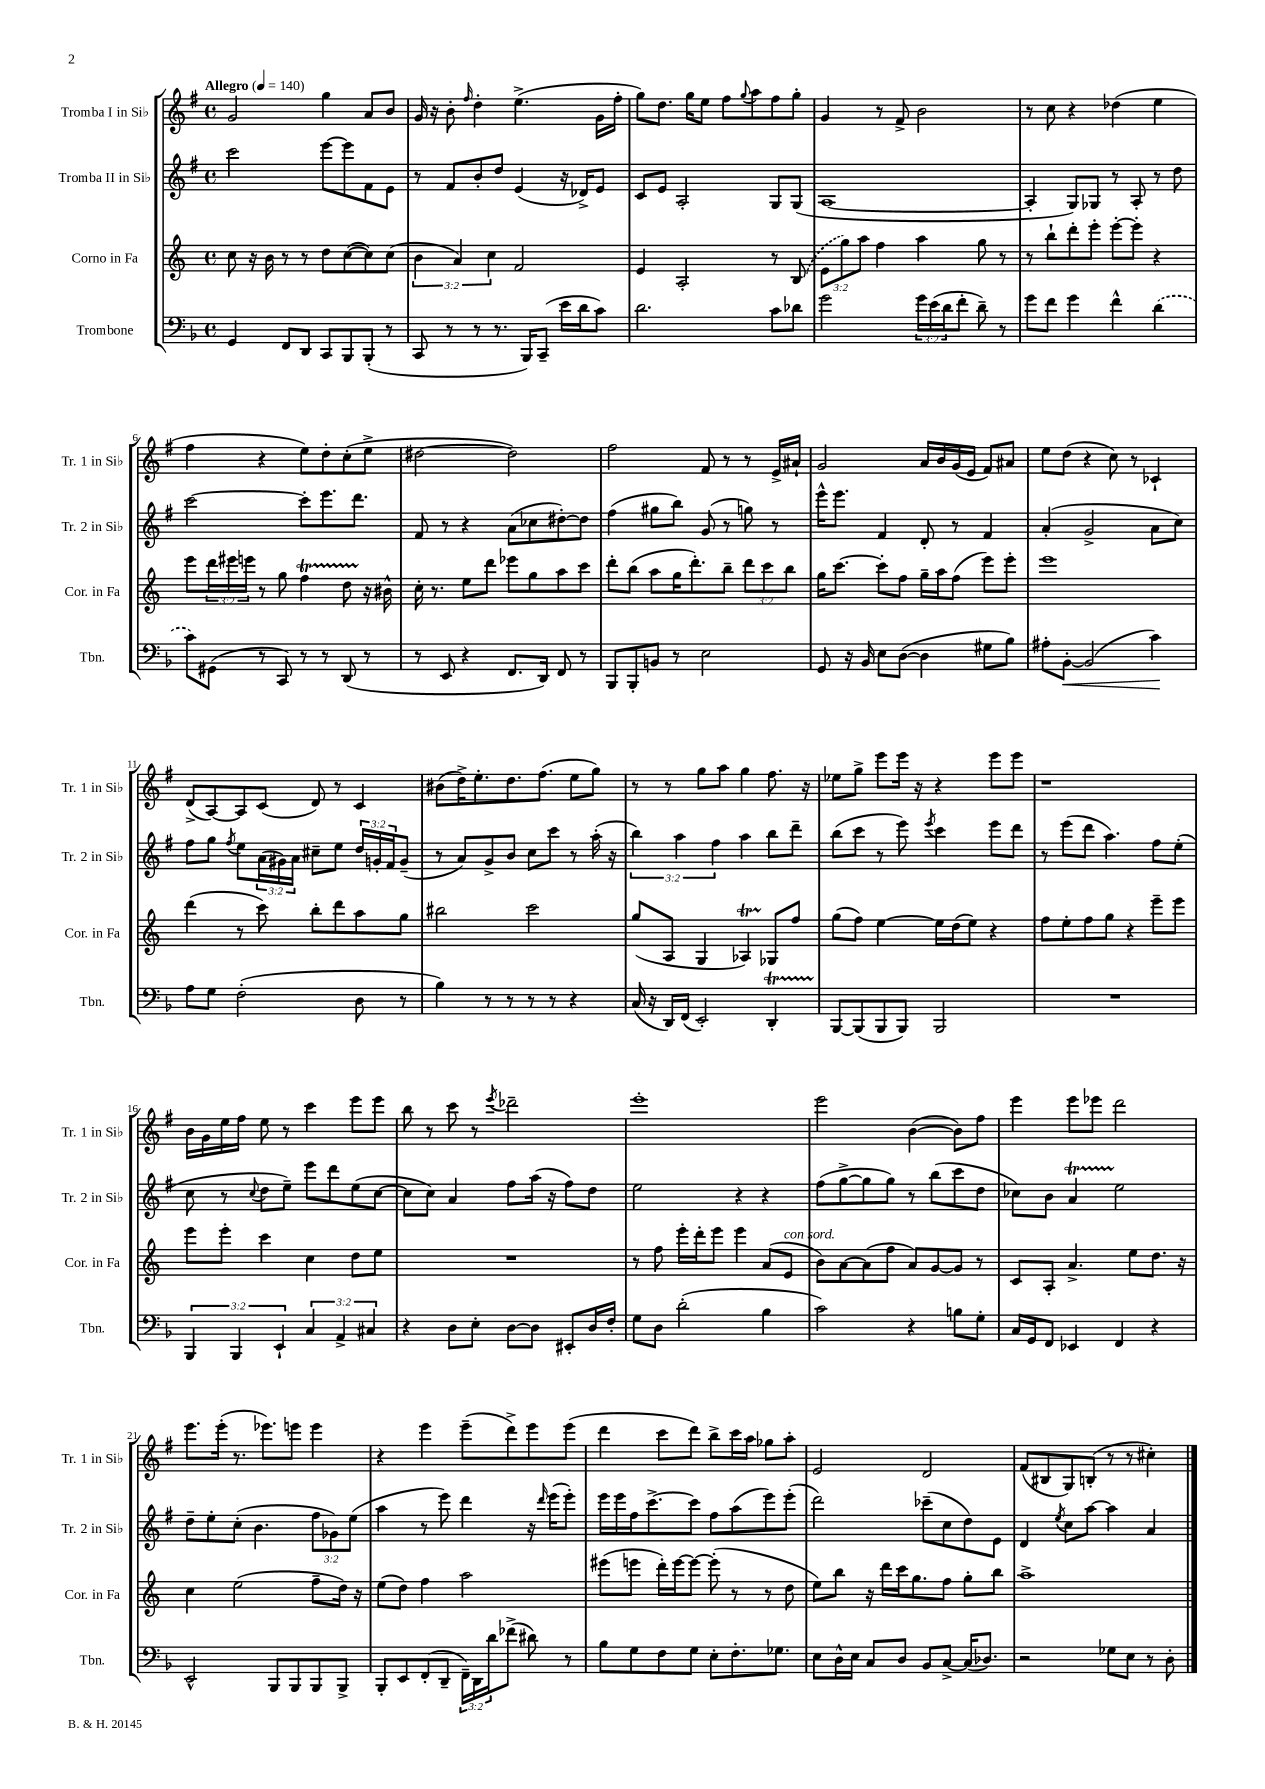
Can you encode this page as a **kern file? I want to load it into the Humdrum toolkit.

**kern	**kern	**kern	**kern
*staff4	*staff3	*staff2	*staff1
*clefF4	*clefG2	*clefG2	*clefG2
*k[b-]	*k[]	*k[f#]	*k[f#]
*M4/4	*M4/4	*M4/4	*M4/4
*met(c)	*met(c)	*met(c)	*met(c)
*MM140	*MM140	*MM140	*MM140
4GG	8cc	2ccc	2g
.	16r	.	.
.	16b	.	.
8FF	8r	.	.
8DD	8r	.	.
8CC	8dd	[8eee	4gg
8BBB-	([8cc	8eee]	.
(8BBB-'	8cc])	8f#	8a
8r	(8cc	8e	8b
=	=	=	=
8CC	6b	8r	16g
.	.	.	16r
8r	.	8f#	8b'
.	6a)	.	.
.	.	.	16qqff#
8r	.	8b'	4dd'
.	6cc	.	.
8.r	.	8dd	.
.	2f	(4e	(4.ee^
16BBB-)	.	.	.
(8CC~	.	.	.
16e	.	16r	.
16d	.	16d-^)	.
8c)	.	8e	16g
.	.	.	16ff#'
=	=	=	=
2.d	4e	8c	8gg)
.	.	8e	8.dd
.	2A'	2A'	.
.	.	.	16gg
.	.	.	8ee
.	.	.	8ff#
.	.	.	8qqgg
.	.	.	8aa
8c	8r	8G	8ff#
8d-	(8B	(8G	8gg'
=	=	=	=
2g	12e	[1A	4g
.	12gg)	.	.
.	12aa	.	.
.	4ff	.	8r
.	.	.	8f#^
24g	4aa	.	2b
(24e	.	.	.
24d	.	.	.
8f'	.	.	.
8d~)	8gg	.	.
8r	8r	.	.
=	=	=	=
8g	8r	4A']	8r
8f	8bb`	.	8cc
4g	8ddd'	8G)	4r
.	8eee'	8G-	.
4f^^	[8eee'	8r	(4dd-
.	8eee']	8A'	.
(4d	4r	8r	4ee
.	.	8dd	.
=	=	=	=
8c)	8eee	[2ccc	4ff#
(8GG#	24ddd	.	.
.	24eee#	.	.
.	24eee	.	.
8r	8r	.	4r
8CC)	8gg	.	.
8r	4ff	8ccc']	8ee)
8r	.	8.eee	8dd'
(8DD	8dd	.	(8cc'
.	.	8.ddd	.
8r	16r	.	8ee^
.	16b#^^	.	.
=	=	=	=
8r	16cc'	8f#	[2dd#
.	8.r	.	.
8EE	.	8r	.
4r	8ee	4r	.
.	8ddd	.	.
8.FF	8eee-	(8a	2dd#])
.	8gg	8cc-	.
16DD)	.	.	.
8FF	8aa	[8dd#')	.
8r	8ccc	8dd#]	.
=	=	=	=
8BBB-	8ddd'	(4ff#	2ff#
8BBB-'	(8bb	.	.
8BB	8aa	8gg#	.
8r	16gg	8bb)	.
.	8.ddd')	.	.
2E	.	(8g	8f#
.	8bb~	8r	8r
.	12ddd	8gg)	8r
.	12ccc	.	.
.	.	8r	16e^
.	12bb	.	.
.	.	.	16a#`
=	=	=	=
8GG	16gg	16eee^^	2g
.	[8.ccc	8.eee	.
16r	.	.	.
16BB-	.	.	.
8E	8ccc']	4f#	.
([8D	8ff	.	.
4D]	16gg~	8d'	16a
.	16aa	.	16b
.	(8ff	8r	(16g
.	.	.	16e
8G#	8eee)	4f#	8f#)
8B-)	8eee'	.	8a#
=	=	=	=
8A#'	1eee	(4a'	8ee
[8BB-'	.	.	(8dd
(2BB-]	.	2g^	4r
.	.	.	8cc)
.	.	.	8r
4c)	.	8a	4c-`
.	.	8cc)	.
=	=	=	=
8A	(4ddd	8ff#	(8d^
8G	.	8gg	[8A)
.	.	8qff#	.
(2F'	8r	8ee	8A]
.	8ccc)	(24a	(8c
.	.	24g#)	.
.	.	24a	.
.	8bb'	8cc#~	8d)
.	8ddd	8ee	8r
8D	8aa	24dd	4c
.	.	24g'	.
.	.	24f#	.
8r	8gg	(8g~	.
=	=	=	=
4B-)	2bb#	8r	(8b#
.	.	8a)	16dd^)
.	.	.	8.ee'
8r	.	8g^	.
8r	.	8b	8.dd
8r	2ccc	8cc	.
.	.	.	(8.ff#
8r	.	8ccc	.
4r	.	8r	8ee
.	.	(16aa'	8gg)
.	.	16r	.
=	=	=	=
(16C	(8gg	6bb)	8r
16r	.	.	.
16DD)	8A	.	8r
.	.	6aa	.
(16FF	.	.	.
2EE')	4G	.	8gg
.	.	6ff#	.
.	.	.	8aa
.	4A-)	4aa	4gg
4DD'	8G-	8bb	8.ff#
.	8ff	8ddd~	.
.	.	.	16r
=	=	=	=
[8BBB-	(8gg	(8bb	8ee-
(8BBB-]	8ff)	8ccc	8gg^
8BBB-	[4ee	8r	8eee
8BBB-)	.	8eee)	16eee
.	.	.	16r
.	.	8qeee	.
2BBB-	16ee]	4ccc	4r
.	(16dd	.	.
.	8ee)	.	.
.	4r	8eee	8eee
.	.	8ddd	8eee
=	=	=	=
1r	8ff	8r	1r
.	8ee'	(8eee	.
.	8ff	8ddd	.
.	8gg	4.aa)	.
.	4r	.	.
.	8eee~	8ff#	.
.	8eee	(8ee'	.
=	=	=	=
6BBB-	8eee	8cc	16b
.	.	.	16g
.	8eee'	8r	16ee
6BBB-	.	.	.
.	.	.	16ff#
.	.	8qqcc	.
.	4ccc	8dd	8ee
6EE`	.	.	.
.	.	8ee~)	8r
6C	4cc	8eee	4ccc
.	.	8ddd	.
6AA^	.	.	.
.	8dd	(8ee	8eee
6C#	.	.	.
.	8ee	[8cc	8eee
=	=	=	=
4r	1r	8cc]	8bb
.	.	8cc)	8r
8D	.	4a	8ccc
8E'	.	.	8r
.	.	.	8qeee
[8D	.	8ff#	2ddd-~
8D]	.	(16aa	.
.	.	16r	.
8EE#'	.	8ff#)	.
16D	.	8dd	.
16F'	.	.	.
=	=	=	=
8G	8r	2ee	1eee'
8D	8ff	.	.
(2d'	16eee'	.	.
.	16ddd'	.	.
.	8eee	.	.
.	4eee	4r	.
4B-	(8a	4r	.
.	8e	.	.
=	=	=	=
2c)	8b)	(8ff#	2eee
.	[8a	[8gg^	.
.	(8a]	8gg]	.
.	8ff	8gg)	.
4r	8a)	8r	([4b
.	[8g	(8bb	.
8B	8g]	8ccc	8b])
8G'	8r	8dd	8ff#
=	=	=	=
16C	8c	8cc-)	4eee
16GG	.	.	.
8FF	8A'	8b	.
4EE-	4.a^	4a	8eee
.	.	.	8eee-
4FF	.	2ee	2ddd
.	8ee	.	.
4r	8.dd	.	.
.	16r	.	.
=	=	=	=
2EE^^	4cc	8dd~	8.eee
.	.	8ee'	.
.	.	.	(16eee'
.	(2ee	(8cc'	8.r
.	.	4.b	.
.	.	.	8.eee-)
8BBB-	.	.	.
8BBB-	.	.	8eee
8BBB-	8ff~	12ff#	4eee
.	.	12g-)	.
8BBB-^	16dd)	.	.
.	.	(12ee	.
.	16r	.	.
=	=	=	=
8BBB-'	(8ee	4aa	4r
8EE	8dd)	.	.
(8FF'	4ff	8r	4eee
8DD~	.	8eee)	.
24FF~)	2aa	4ddd	(8eee~
24DD	.	.	.
24d	.	.	.
(8f-^	.	.	8ddd^)
8d#)	.	16r	8eee
.	.	16qqddd	.
.	.	(16eee	.
8r	.	8eee')	(8eee
=	=	=	=
8B-	(8eee#	16eee	4ddd
.	.	16eee	.
8G	8eee	16ff#	.
.	.	[8.ccc^	.
8F	16ddd')	.	8ccc
.	[16eee	.	.
8G	8eee_	8ccc]	8ddd)
8E'	(8eee']	8ff#	8bb^
8.F'	8r	(8aa	16ccc
.	.	.	16aa
.	8r	8eee)	8gg-
8.G-	.	.	.
.	8dd	(8eee'	8aa'
=	=	=	=
8E	8ee)	2ddd)	2e
16D^^	8bb	.	.
16E	.	.	.
8C	16r	.	.
.	16ddd	.	.
8D	16ccc	.	.
.	8.gg	.	.
8BB-	.	(8ccc-~	2d
[8C^	8ff	8cc	.
(16C]	8gg'	8dd)	.
8.D-)	.	.	.
.	8bb	8e	.
=	=	=	=
2r	1aa^	4d	(8f#
.	.	.	8B#
.	.	8qee	.
.	.	8cc	8G)
.	.	[8aa	(8B'
8G-	.	4aa]	8r
8E	.	.	8r
8r	.	4a	4cc#')
8D'	.	.	.
==	==	==	==
*-	*-	*-	*-
